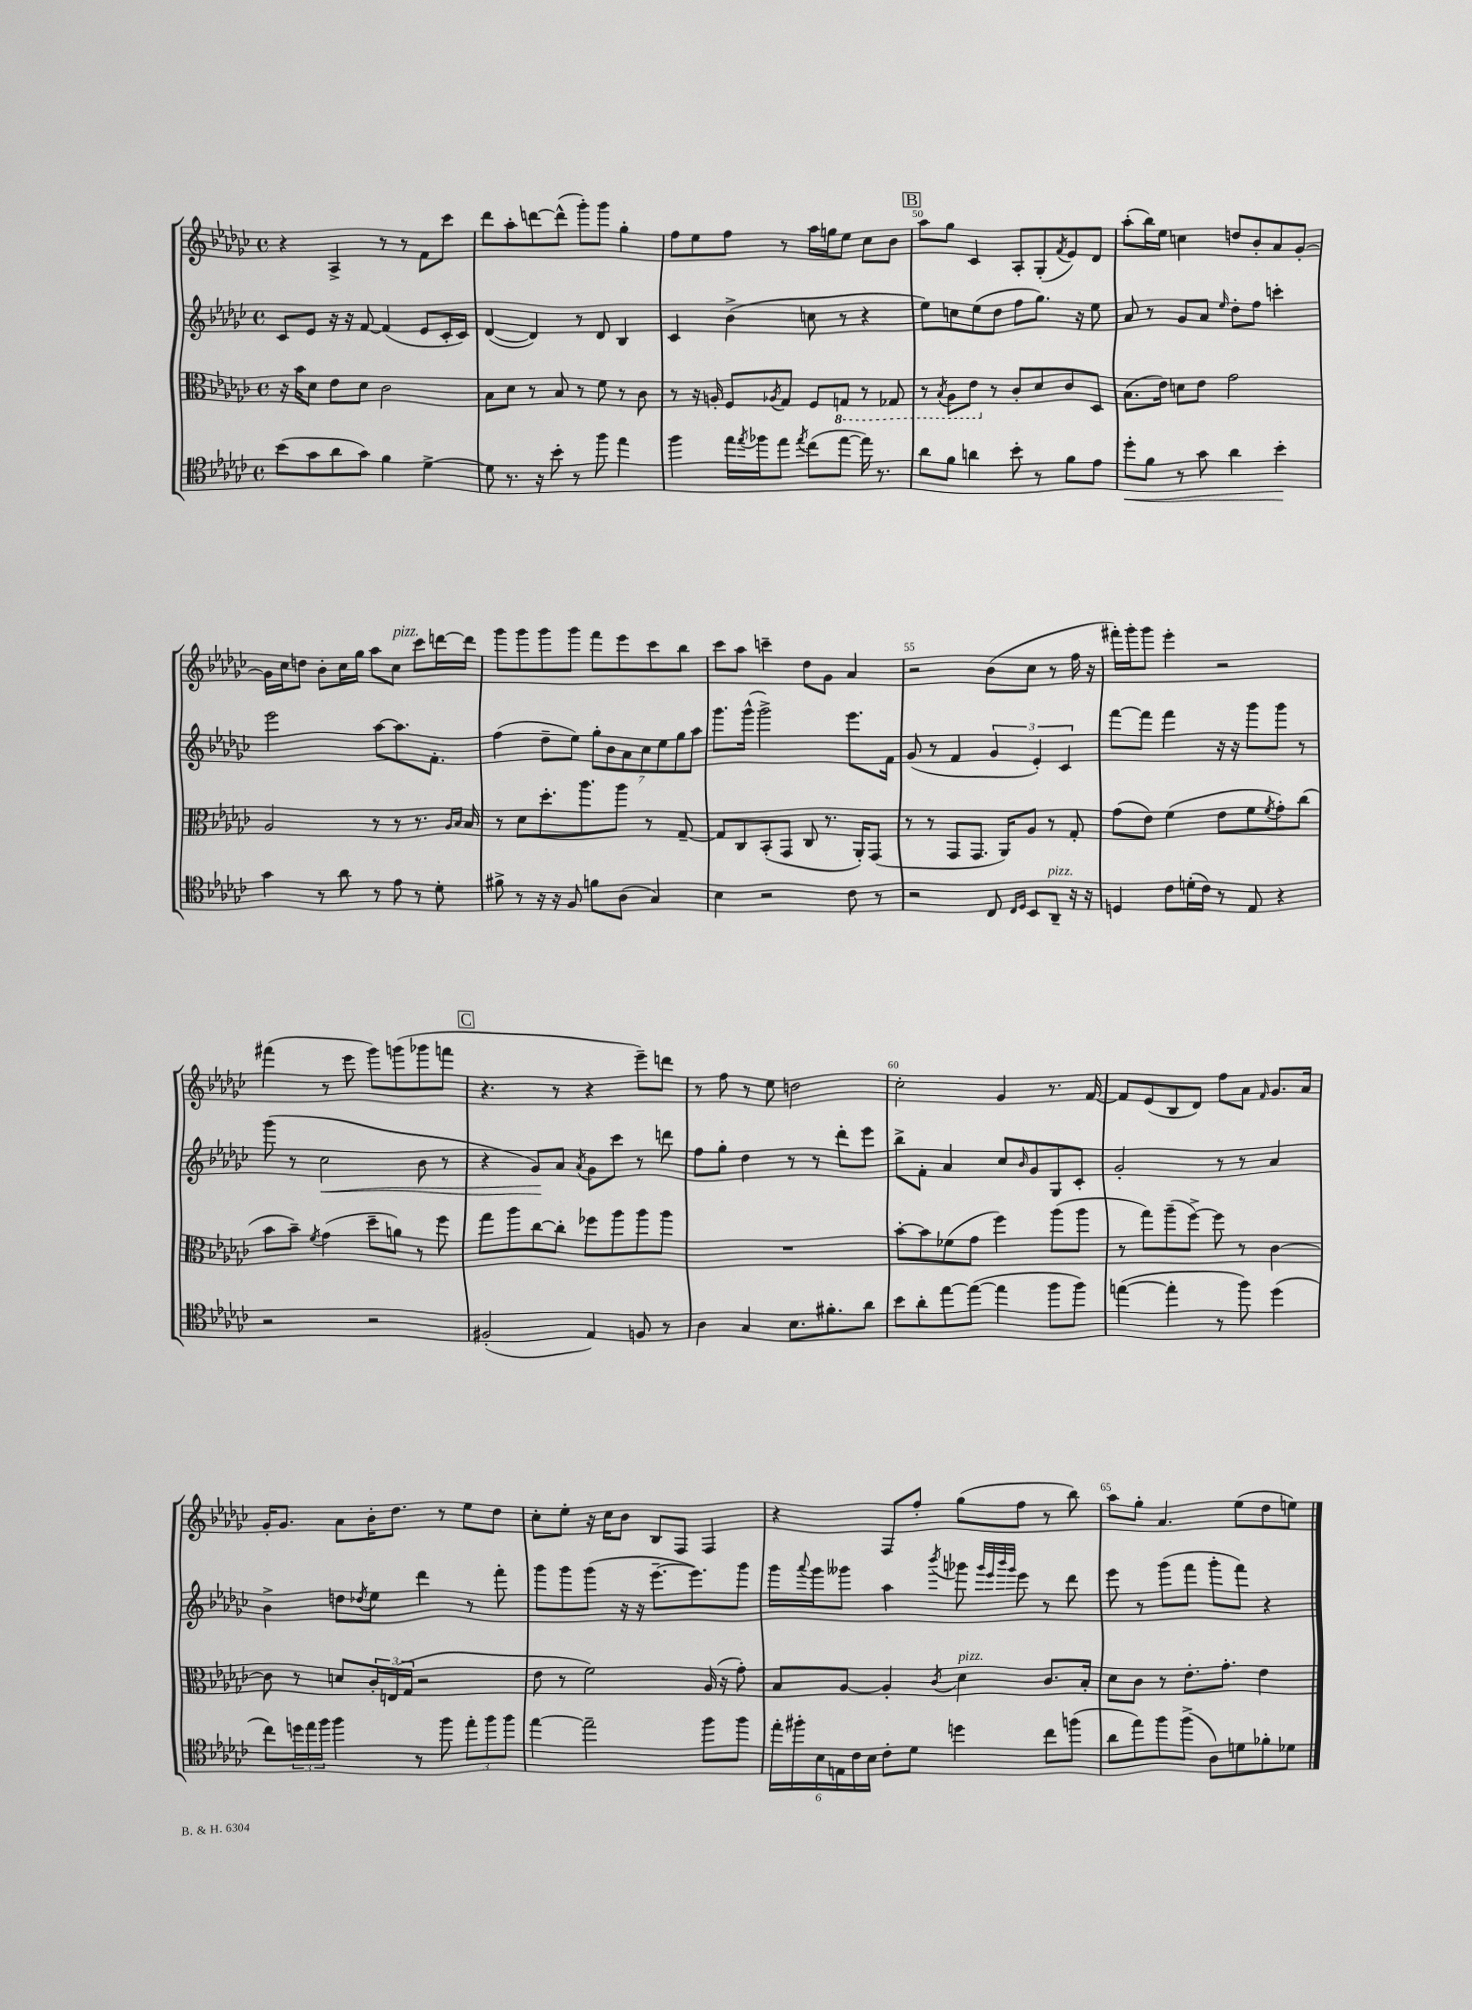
<<
\new StaffGroup <<
\new Staff = "s0" {
    \clef treble \key ges \major \defaultTimeSignature \time 4/4
    r4 aes4-> r8 r8 f'8 ces'''8 |
    des'''8 aes''8-. d'''8~ d'''8-^( ges'''8-.) ges'''8 ges''4-. |
    f''8 ees''8 f''8 r8 aes''16 g''16 ees''8 ces''8 bes'8 |
    \mark \markup { \box "B" } aes''8 ges''8 ces'4 aes8-. ges8-.( \acciaccatura { f'8 } ees'8) des'8 |
    aes''8-.( bes''16) ees''16 c''4 d''8 bes'8-. aes'8 ges'8~-. |
    ges'16 ces''16 d''8 bes'8-. ces''16 ges''16 aes''8 ces''8^\markup { \italic "pizz." } ces'''8 d'''16~ d'''16 |
    ges'''8 ges'''8 ges'''8 ges'''8 f'''8 ees'''8 ces'''8 bes''8 |
    ces'''8 aes''8 c'''4-- des''8 ges'8 aes'4 |
    r2 bes'8( ces''8 r8 f''16 r16 |
    fis'''16-.) ges'''16-. ges'''8 ees'''4-. r2 |
    fis'''4( r8 ees'''8 ges'''8) g'''8( ges'''8 f'''8 |
    \mark \markup { \box "C" } r4. r8 r4 ees'''8--) d'''8 |
    r8 f''8 r8 ees''8 d''2 |
    ces''2-. ges'4 r8. f'16~ |
    f'8 ees'8( bes8 des'8) f''8 aes'8 \grace { f'16 } ges'8. aes'16 |
    ges'16-. ges'8. aes'8 bes'16-. des''8. r8 ees''8 des''8 |
    ces''8-. ees''8-. r16 ces''16 bes'8 bes8 f8 f4 |
    r4 f8 f''8-. ges''8( f''8 r8 bes''8) |
    aes''8 ges''8-. aes'4. ees''8( des''8 e''8) \bar "|." |
}
\new Staff = "s1" {
    \clef treble \key ges \major \defaultTimeSignature \time 4/4
    ces'8 ees'8 r16 r16 f'8~ f'4( ees'8 ces'16-. ces'16) |
    des'4~( des'4) r8 des'8 bes4 |
    ces'4 bes'4->( c''8 r8 r4 |
    \mark \markup { \box "B" } ees''8) c''8 ees''8( des''8 f''8 ges''8.) r16 ees''8 |
    aes'8 r8 ges'8 aes'8 \grace { ees''16 } des''8-. f''8 c'''4-. |
    ees'''2 aes''8~ aes''8. f'8.-. |
    f''4( des''8-- ees''8) \tuplet 7/4 { ges''8-. bes'8 aes'8 ces''8 ees''8 ges''8 aes''8 } |
    ges'''8. ges'''16-^( ges'''2->) ees'''8. f'16 |
    ges'8( r8 f'4 \tuplet 3/2 { ges'4 ees'4-.) ces'4 } |
    f'''8~ f'''8 f'''4 r16 r16 ges'''8 ges'''8 r8 |
    ges'''8( r8 ces''2\< bes'8 r8 |
    \mark \markup { \box "C" } r4 ges'8\!) aes'8 \acciaccatura { aes'8 } ges'8 ces'''8 r8 d'''8 |
    f''8 ges''8-. des''4 r8 r8 des'''8-. ees'''8 |
    bes''8-> f'8-. aes'4 ces''8 \grace { bes'16 } ges'8 ges8 ces'8-. |
    ges'2-. r8 r8 aes'4 |
    bes'4-> d''8 \acciaccatura { des''8 } ees''8 des'''4 r8 f'''8-. |
    ges'''8 ges'''8 ges'''8( r16 r16 ees'''8.~-- ees'''8.) ges'''8 |
    ges'''16 \appoggiatura { aes'''8 } ges'''16 geses'''8 aes''4 \acciaccatura { bes'''8 } ges'''8 \grace { ges'''32 ees'''32 bes'''32 ges'''32 } ees'''8 r8 des'''8 |
    ees'''8 r8 ges'''8( f'''8 ges'''8-. f'''8) r4 \bar "|." |
}
\new Staff = "s2" {
    \clef alto \key ges \major \defaultTimeSignature \time 4/4
    r16 bes'16 des'8 ees'8 des'8 ces'2 |
    bes8 des'8 r8 bes8 r8 f'8 r8 ces'8 |
    r8 r16 a16-. f8 \acciaccatura { aes8 } ges8 f8 \ottava #-1 g,8 r8 ges,8 |
    \mark \markup { \box "B" } r8 \acciaccatura { bes,8 } aes,8 ees8 \ottava #0 r8 ces'8-. des'8 ces'8 des8 |
    bes8.( ees'16) d'8 ees'8 ges'2 |
    aes2 r8 r8 r8. \grace { aes16 bes16 } bes16 |
    r8 des'8 des''8.-. aes''8. aes''8 r8 ges8~-- |
    ges8 ces8 bes,8-.( ges,8 ces8 r8. aes,16-.) ges,8( |
    r8 r8 ges,8 ges,8. aes,16) aes8 r8 ges8-. |
    ges'8( ees'8) f'4( ees'8 f'8 \acciaccatura { f'8 } ges'8-.) ces''8( |
    bes'8 bes'8--) \acciaccatura { f'8 } ges'4( des''8-- a'8) r8 f''8 |
    \mark \markup { \box "C" } ges''8 aes''8 ces''8~ ces''8-. fes''8 aes''8 aes''8 aes''8 |
    R1 |
    bes'8~-. bes'8 fes'8( ges'8 f''4) aes''8( aes''8 |
    r8 ges''8) aes''8--( f''8~->) f''8 r8 ces'4~ |
    ces'8 r8 d'8 \tuplet 3/2 { ces'16-. e16( ges16 } r2 |
    ees'8 r8 f'2) aes16( r16 ges'8-.) |
    bes8 aes8~ aes4-. \acciaccatura { ces'8 } des'4^\markup { \italic "pizz." } ces'8. bes16-. |
    des'8 ces'8 r8 ees'8.-. ges'8.-. ees'4 \bar "|." |
}
\new Staff = "s3" {
    \clef tenor \key ges \major \defaultTimeSignature \time 4/4
    bes'8( ges'8 aes'8 ges'8) f'4 des'4~-> |
    des'8 r8. r16 bes'8-. r8 f''8 ees''4 |
    f''4 ees''16 \acciaccatura { ees''8 } fes''16 ees''8 \acciaccatura { ees''8 } ces''8( ees''8~ ees''16) r8. |
    \mark \markup { \box "B" } aes'8 f'8 a'4 bes'8-. r8 f'8 ees'8 |
    des''8-.\< f'8 r8 ges'8 aes'4 bes'4-.\! |
    ges'4 r8 aes'8 r8 ees'8 r8 des'8-. |
    fis'8-> r8 r16 r16 f8 f'8 aes8( ges4) |
    bes4 r2 ces'8 r8 |
    r2 ces8 \grace { ces16 des16 } bes,8 aes,8--^\markup { \italic "pizz." } r16 r16 |
    d4 ces'8 d'16-.( ces'16) r8 ees8 r4 |
    r2 r2 |
    \mark \markup { \box "C" } fis2-.( ees4) f8 r8 |
    aes4 ges4 bes8. fis'8.-. aes'8 |
    bes'8 aes'8-. ees''8~ ees''8~( ees''4 f''8 f''8) |
    e''4~( e''4-. r8 f''8) des''4( |
    ces''8) \tuplet 3/2 { d''16 ees''16 f''16 } f''4 r8 f''8 \tuplet 3/2 { ees''8-. f''8 f''8 } |
    ees''4~ ees''2-- f''8 f''8 |
    \tuplet 6/4 { ees''16-. fis''16-. bes16 e16 ces'16 bes16 } ces'8-. des'8 d''4 ces''8 f''8( |
    aes'8 ees''8) f''8 f''8->( aes8) d'8 fes'8-. des'8 \bar "|." |
}
>>
>>
\layout { \context { \Score currentBarNumber = #47 \override BarNumber.break-visibility = ##(#f #t #t) barNumberVisibility = #(every-nth-bar-number-visible 5) } }
